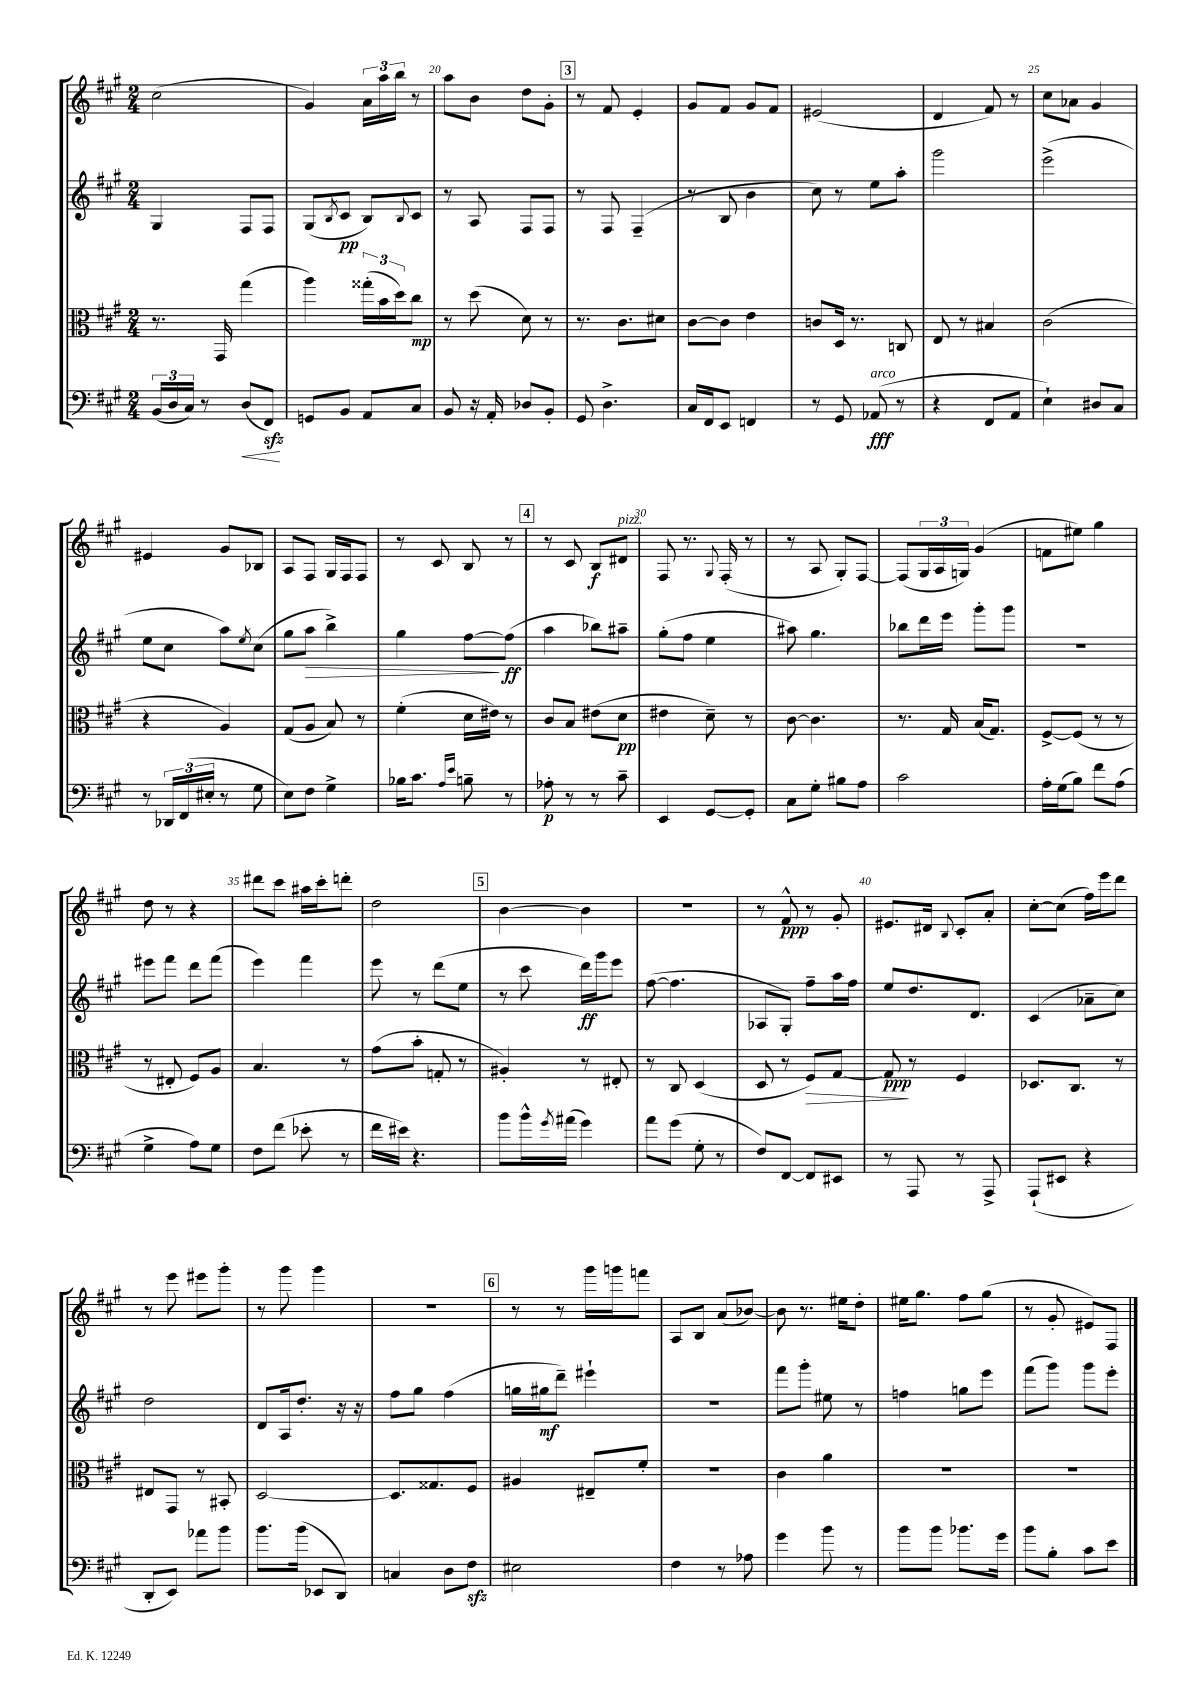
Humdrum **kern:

**kern	**kern	**kern	**kern
*staff4	*staff3	*staff2	*staff1
*clefF4	*clefC3	*clefG2	*clefG2
*k[f#c#g#]	*k[f#c#g#]	*k[f#c#g#]	*k[f#c#g#]
*M2/4	*M2/4	*M2/4	*M2/4
(24BB/LL	8.r	4G#/	(2cc#\
24D/	.	.	.
24C#/JJ)	.	.	.
8r	.	.	.
.	16GG#/	.	.
(8D/L	(4gg#\	8F#/L	.
8FF#/J)	.	8F#/J	.
=	=	=	=
8GG/L	4aa\)	(8G#/L	4g#/)
.	.	8qB/	.
8BB/J	.	8c#/J	.
8AA/L	(24gg##'\LL	8B/L)	24a\LL
.	24b\	.	24aa\
.	24dd\J)	.	24bb\JJ
.	.	8qqB/	.
8C#/J	8cc#\J	8c#/J	8r
=	=	=	=
8BB/	8r	8r	8aa\L
16r	(8dd\	8A/	8b\J
16AA'/	.	.	.
8D-/L	8d\)	8F#/L	8dd\L
8BB'/J	8r	8F#/J	8g#'\J
=	=	=	=
8GG#/	8.r	8r	8r
4.D^\	.	8F#/	8f#/
.	8.c#\L	.	.
.	.	(4F#~/	4e'/
.	8d#\J	.	.
=	=	=	=
16C#/LL	[8c#\L	8r	8g#/L
16FF#/J	.	.	.
8EE/J	8c#\]J	8B/	8f#/J
4FF/	4e\	4b\	8g#/L
.	.	.	8f#/J
=	=	=	=
8r	8c/L	8cc#\)	(2e#/
8GG#/	16D/Jk	8r	.
.	8.r	.	.
(8AA-/	.	8ee\L	.
8r	8C/	8aa'\J	.
=	=	=	=
4r	8E/	2ggg#\	4d/
.	8r	.	.
8FF#/L	4B#/	.	8f#/)
8AA/J	.	.	8r
=	=	=	=
4E`\)	(2c#\	(2eee^\	8cc#\L
.	.	.	8a-\J
8D#/L	.	.	4g#/
8C#/J	.	.	.
=	=	=	=
8r	4r	8ee\L	4e#/
24DD-/LL	.	8cc#\J	.
(24FF#/	.	.	.
24E#'/JJ	.	.	.
8r	4A/)	8aa\L)	8g#/L
.	.	8qee/	.
8G#\	.	(8cc#\J	8B-/J
=	=	=	=
8E\L)	(8G#/L	8gg#\L	8A/L
8F#\J	8A/J	8aa\J	8F#/J
4G#^\	8B/)	4bb^\)	16G#/LL
.	.	.	16F#/J
.	8r	.	8F#/J
=	=	=	=
16B-\LK	(4f#'\	4gg#\	8r
8.c#\J	.	.	.
.	.	.	8c#/
16qqA/LL	.	.	.
16qqe/JJ	.	.	.
8B~\	16d\LL	[8ff#\L	8B/
.	16e#\JJ)	.	.
8r	8r	(8ff#\]J	8r
=	=	=	=
8A-'\	8c#/L	4aa\	8r
8r	8B/J	.	8c#/
8r	(8e#\L	8bb-\L)	8B/L
8c#~\	8d\J	8aa#~\J	8d#/J
=	=	=	=
4EE/	4e#\	(8gg#'\L	8F#/
.	.	8ff#\J	8.r
[8GG#/L	8d~\)	4ee\	.
.	.	.	8qqG#/
.	.	.	(16F#'/
8GG#'/]J	8r	.	8r
=	=	=	=
8C#\L	[8c#\	8aa#\)	8r
8G#'\J	4.c#\]	4.gg#\	8A/
8B#\L	.	.	8G#'/L)
8A\J	.	.	[8F#/J
=	=	=	=
2c#\	8.r	8bb-\L	(8F#/]L
.	.	16ddd\L	24G#/L
.	.	.	24A/
.	16G#/	16eee\JJ	.
.	.	.	24G/JJ)
.	(16B/LK	8ggg#'\L	(4g#/
.	8.G#/J)	.	.
.	.	8ggg#\J	.
=	=	=	=
16A'\LL	[8F#^/L	2r	8f\L
(16G#\J	.	.	.
8B\J)	(8F#/]J	.	8ee#\J)
8f#\L	8r	.	4gg#\
(8A\J	8r	.	.
=	=	=	=
4G#^\	8r	8eee#\L	8dd\
.	8E#'/	8fff#\J	8r
8A\L)	8F#/L)	8ddd\L	4r
8G#\J	8A/J	(8fff#\J	.
=	=	=	=
8F#\L	4.B/	4eee\)	8ddd#\L
(8f#\J	.	.	8ccc#\J
8e-'\	.	4fff#\	16aa#\LL
.	.	.	16ccc#'\J
8r	8r	.	8ddd'\J
=	=	=	=
16f#\LL	(8g#\L	8eee\	2dd\
16e#\JJ)	.	.	.
4.r	8b'\J	8r	.
.	8G'/	(8ddd\L	.
.	8r	8ee\J	.
=	=	=	=
8b\L	4A#'/)	8r	[4b\
16b^^\L	.	8ccc#\	.
8qg#/	.	.	.
(16a#\JJ	.	.	.
4g#\)	8r	16ddd\LL)	4b\]
.	.	16ggg#\J	.
.	8E#'/	8eee\J	.
=	=	=	=
8a\L	8r	([8ff#\	2r
(8g#\J	8C#/	4.ff#\]	.
8G#'\	(4D/	.	.
8r	.	.	.
=	=	=	=
8F#/L)	8D/	8A-/L	8r
[8FF#/J	8r	8G#'/J)	8f#^^/
8FF#/]L	8F#/L)	8ff#~\L	8r
8EE#/J	[8G#/J	16aa\L	8g#'/
.	.	16ff#\JJ	.
=	=	=	=
8r	8G#/]	8ee/L	8.e#/L
8AAA/	8r	8.dd/	.
.	.	.	16d#/Jk
.	.	.	8qqB/
8r	4F#/	.	8c#'/L
.	.	8.d/J	.
8AAA^/	.	.	8a'/J
=	=	=	=
(8AAA`/L	8.D-/L	(4c#/	[8cc#'\L
8EE#/J	.	.	(8cc#\]J
.	8.C#/J	.	.
4r	.	8a-~\L	16ff#\LL)
.	.	.	16eee\J
.	8r	8cc#\J)	8ddd\J
=	=	=	=
8DD'/L	8E#/L	2dd\	8r
8EE/J)	8GG#/J	.	8eee\
8a-\L	8r	.	8eee#\L
8b\J	8BB#'/	.	8ggg#'\J
=	=	=	=
8.b\L	[2D/	8d/L	8r
.	.	16A/k	8ggg#\
(16b\Jk	.	8.dd'/J	.
8EE-/L	.	.	4ggg#\
8DD/J)	.	16r	.
.	.	16r	.
=	=	=	=
4C/	8.D/]L	8ff#\L	2r
.	.	8gg#\J	.
.	8.G##/	.	.
8D\L	.	(4ff#\	.
8F#\J	8F#/J	.	.
=	=	=	=
2E#\	4A#/	16gg\LL	8r
.	.	16gg#\J	.
.	.	8ddd~\J)	8r
.	8E#~/L	4eee#`\	16ggg#\LL
.	.	.	16ggg\J
.	8f#'/J	.	8fff\J
=	=	=	=
4F#\	2r	2r	8A/L
.	.	.	8B/J
8r	.	.	(8a/L
8A-\	.	.	[8b-/J)
=	=	=	=
4g#\	4c#\	8fff#\L	8b-\]
.	.	8ggg#'\J	8.r
8b\	4a\	8ee#\	.
.	.	.	16ee#\LK
8r	.	8r	8dd'\J
=	=	=	=
8b\L	2r	4ff\	16ee#\LK
.	.	.	8.gg#\J
8b\J	.	.	.
8.b-\L	.	8gg\L	8ff#\L
.	.	8eee\J	(8gg#\J
16g#\Jk	.	.	.
=	=	=	=
8b\L	2r	(8fff#\L	8r
8B'\J	.	8ggg#\J)	8g#'/
8c#\L	.	8ggg#\L	8e#/L)
8e\J	.	8eee'\J	8F#/J
==	==	==	==
*-	*-	*-	*-
